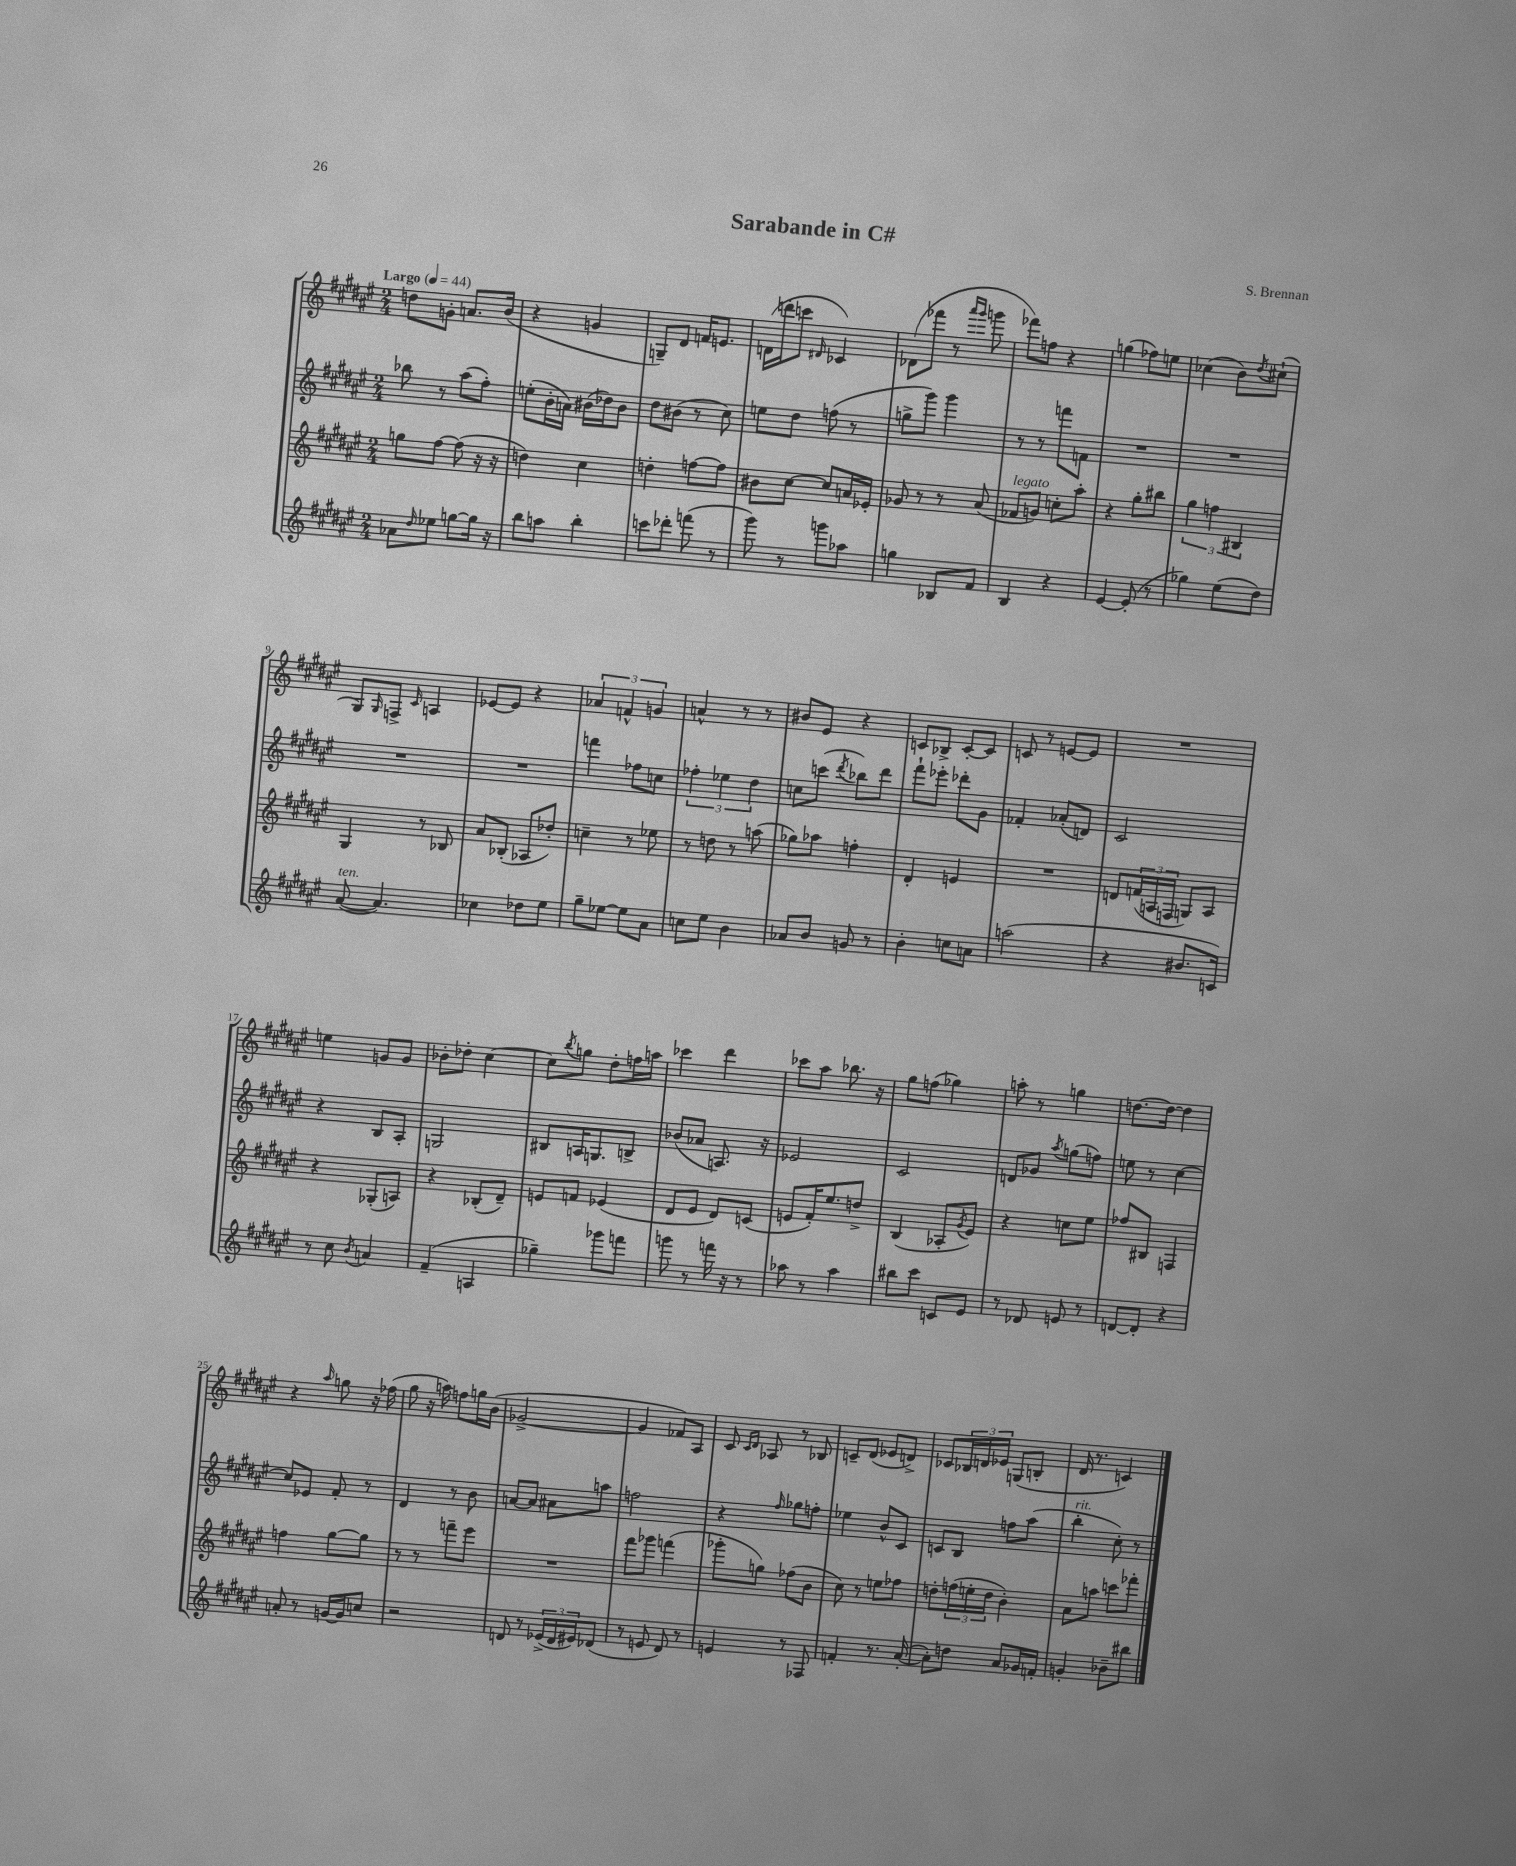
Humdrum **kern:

**kern	**kern	**kern	**kern
*staff4	*staff3	*staff2	*staff1
*clefG2	*clefG2	*clefG2	*clefG2
*k[f#c#g#d#a#e#]	*k[f#c#g#d#a#e#]	*k[f#c#g#d#a#e#]	*k[f#c#g#d#a#e#]
*M2/4	*M2/4	*M2/4	*M2/4
*MM44	*MM44	*MM44	*MM44
8a-	8gg	8bb-	8dd
16qqdd#	.	.	.
8ee-	[8ff#	8r	8g'
[8gg	(8ff#]	(8aa#	8.a
16gg]	16r	8ff#')	.
16r	16r	.	(16b
=	=	=	=
8bb	4dd)	(8ee'	4r
8aa	.	16b'	.
.	.	16a)	.
4bb'	4cc#	(16b#	4g
.	.	16dd-)	.
.	.	8b#	.
=	=	=	=
8ccc	4dd'	8dd#	8G~)
8ddd-'	.	(8b#	8d#
(8fff	[8ff	8r	16f
.	.	.	8.e
8r	8ff]	8cc#)	.
=	=	=	=
8ggg#)	8b#	8ee	(16d
.	.	.	16ddd'
8r	[8cc#	8dd#	8ccc
.	.	.	16qqd#
8ggg	8cc#]	(8ff	4c-)
8aa-	16a	8r	.
.	16e-'	.	.
=	=	=	=
4gg	8g-	8gg^	(8d-
.	8r	8ggg#)	8fff-
8B-	8r	4ggg#	8r
.	.	.	16qqaaa#
.	.	.	16qqggg#
8f#	(8a#	.	8ggg
=	=	=	=
4B	8f-	8r	8fff-)
.	8g)	8r	8ff
4r	8cc'	8fff	4r
.	8aa#'	8f	.
=	=	=	=
[4e#	4r	2r	(4gg
(8e#']	8gg#'	.	8ff-)
8r	8bb#	.	8ee
=	=	=	=
4gg-)	6gg#	2r	(4cc-
.	6ff	.	.
(8ee#	.	.	8b)
.	6B#	.	.
.	.	.	8qdd#
8dd#)	.	.	(8cc#`
=	=	=	=
([8a#	4G#	2r	8G#)
.	.	.	16qqG#
4.a#])	.	.	8F^
.	.	.	16qqc#
.	8r	.	4A
.	8B-	.	.
=	=	=	=
4cc-	8a#	2r	[8e-
.	(8B-'	.	8e-]
8dd-	8A-	.	4r
8ee#	8dd-')	.	.
=	=	=	=
8gg#~	4cc~	4fff	6a-
[8ee-	.	.	.
.	.	.	6f^^
8ee-]	8r	8ff-	.
.	.	.	6g
8a#	8ee-	8cc	.
=	=	=	=
8cc	8r	6ff-'	4a^^
8ee#	8dd	.	.
.	.	6ee-	.
4b	8r	.	8r
.	.	6dd#	.
.	(8aa	.	8r
=	=	=	=
8a-	8gg-)	8cc	8b#
8b	8aa-	(8ccc	8e#
.	.	8qddd#	.
8g	4ff'	8bb-)	4r
8r	.	8ddd#	.
=	=	=	=
4b'	4d#'	8fff#`	8c
.	.	8eee-'	8B-^
8cc	4e	8ddd-'	[8c'
8a	.	8g#	8c]
=	=	=	=
(2aa	2r	4f-'	8c
.	.	.	8r
.	.	(8a-'	[8e
.	.	8d)	8e]
=	=	=	=
4r	8d	2c#	2r
.	(24f	.	.
.	24A	.	.
.	24F	.	.
8.b#	8G)	.	.
.	8A	.	.
16c)	.	.	.
=	=	=	=
8r	4r	4r	4ee
8cc#	.	.	.
8qb	.	.	.
4a	(8G-'	8B	8g
.	8A)	8A#'	8g
=	=	=	=
(4f#~	4r	2G	8b-'
.	.	.	8dd-'
4A	(8B-'	.	[4cc#
.	8d#~)	.	.
=	=	=	=
4gg-~)	8e	8B#	8cc#]
.	.	.	8qbb
.	8f	16A	8gg
.	.	8.G	.
8ggg-	(4e-	.	8dd#'
8fff	.	8B^	16ff
.	.	.	16aa
=	=	=	=
8ggg	8d#	(8b-	4ccc-
8r	8e#	8a-	.
16fff	8d#)	8.A)	4ddd#
16r	.	.	.
8r	(8c	.	.
.	.	16r	.
=	=	=	=
8aa-	8e	2e-	8ccc-
8r	16f#')	.	8aa#
.	8.ee#	.	.
4aa-	.	.	8.bb-
.	8dd^	.	.
.	.	.	16r
=	=	=	=
8bb#	(4B	2c#	8gg#
8ccc#	.	.	(8ff
8c	8A-'	.	4gg-)
.	8qg#	.	.
8e#	8e#)	.	.
=	=	=	=
8r	4r	8d	8aa'
8d-	.	8g-	8r
.	.	8qaa#	.
8e	8cc	(8gg	4gg
8r	8ee#	8ff)	.
=	=	=	=
[8d	8ff-	8ee	[8.dd
8d']	8B#	8r	.
.	.	.	16dd_
4r	4F	[4cc#	4dd]
=	=	=	=
8a'	4ff	8cc#]	4r
8r	.	8e-	.
.	.	.	16qqaa#
[16g	[8gg#	8f#'	8gg
16g]	.	.	.
8cc	8gg#]	8r	16r
.	.	.	(16ff-
=	=	=	=
2r	8r	4d#	8gg#
.	8r	.	16r
.	.	.	16aa)
.	8fff~	8r	8ff
.	8eee#	8b	16gg
.	.	.	(16b
=	=	=	=
8d	2r	[8a	[2g-^
8r	.	8a]	.
(24e-^	.	8a#	.
24d	.	.	.
24e#)	.	.	.
(8d-	.	8aa	.
=	=	=	=
8r	8fff#	2ff	4g-]
8e	8ggg-	.	.
8d#)	(4fff	.	8f-)
8r	.	.	8A#
=	=	=	=
4e	8ggg-'	4r	8c#
.	.	.	16qqc#
.	.	.	16qqd#
.	8gg)	.	8A-
.	.	16qqff#	.
8r	(8ff-	8gg-	8r
8F-	8b	8ff'	8B-
=	=	=	=
4f'	8cc#)	4ee-	8c~
.	8r	.	(8d#
8.r	8ee	8b^^	8e-
.	8ff-	8c#	8d^)
([16a#'	.	.	.
=	=	=	=
8a#'])	8dd'	8c	8c-
8dd	(24ff	8B	24B-
.	24ee'	.	24d
.	24dd	.	24e-
8a#	4b')	8ff	(8G
16g-	.	(8aa#	8B'
16f'	.	.	.
=	=	=	=
4g'	8a#	4bb'	16d#
.	.	.	8.r
.	8aa	.	.
8b-~	8ccc	8cc#')	4c)
8bb#	8fff-'	8r	.
==	==	==	==
*-	*-	*-	*-
